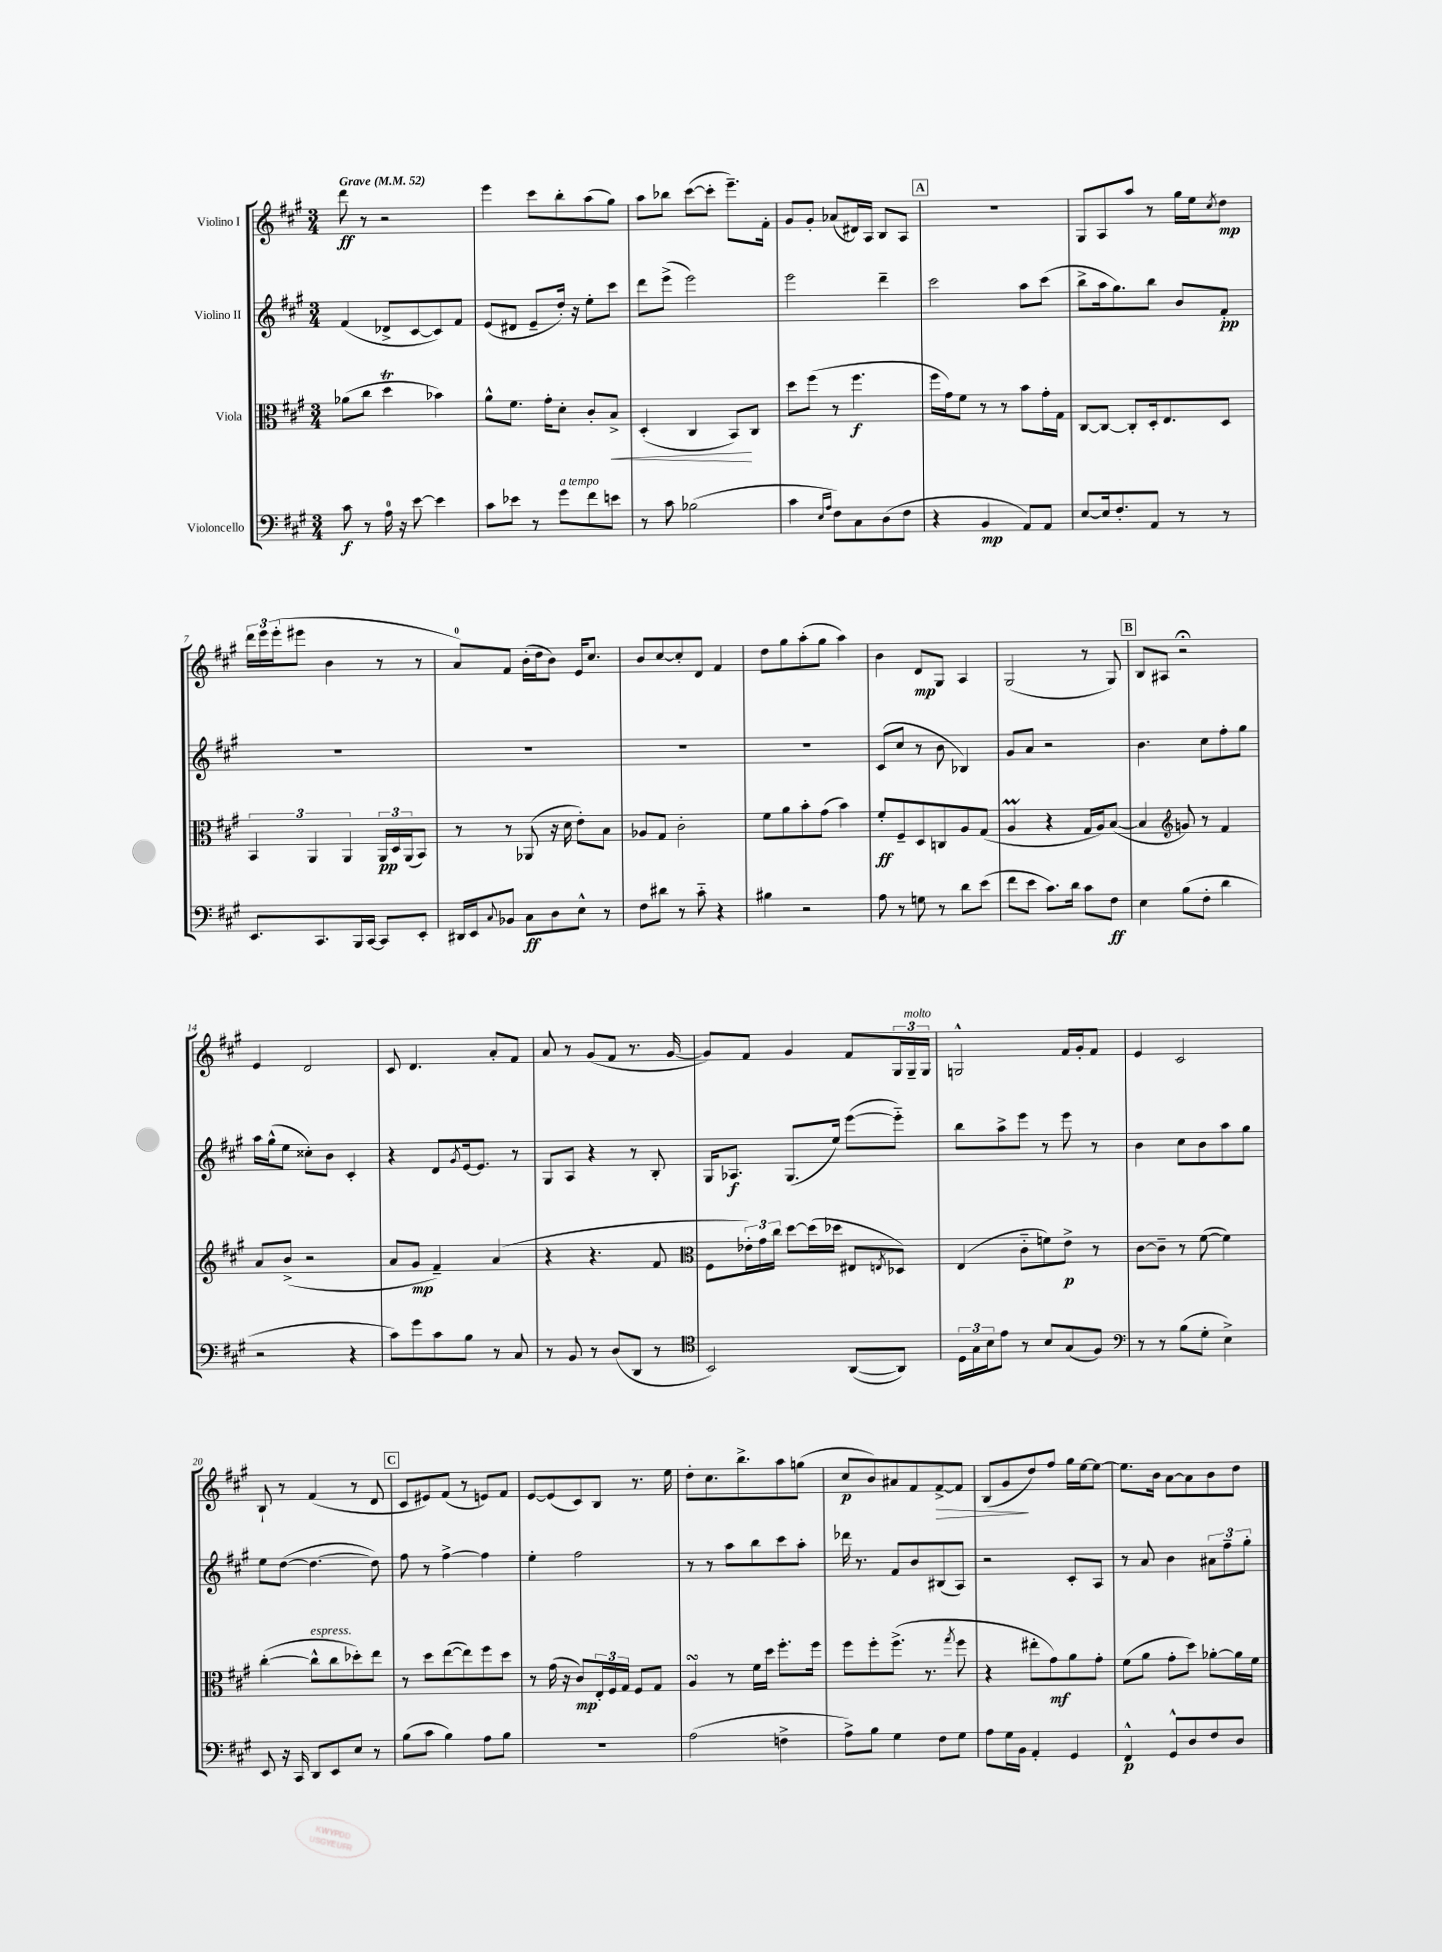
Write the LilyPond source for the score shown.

<<
\new StaffGroup <<
\new Staff = "s0" \with { instrumentName = "Violino I" } {
    \clef treble \key a \major \numericTimeSignature \time 3/4 \tempo "Grave" 4 = 52
    d'''8\ff r8 r2 |
    e'''4 cis'''8 b''8-. a''8( gis''8) |
    a''8 bes''8 cis'''8~( cis'''8-. e'''8.--) fis'16-. |
    gis'8 gis'8-. aes'8( dis'16) a16 b8 a8 |
    \mark \markup { \box "A" } R2. |
    gis8 a8 a''8 r8 gis''16 e''16 \acciaccatura { cis''8 } d''8\mp |
    \tuplet 3/2 { d'''16 e'''16 e'''16-.( } eis'''8 b'4 r8 r8 |
    a'8-0) fis'8 b'16-.( d''16 b'8) e'16 cis''8. |
    b'8 cis''8~ cis''8-. d'8 fis'4 |
    d''8 gis''8 a''8-.( gis''8 a''4) |
    b'4 d'8\mp gis8 a4 |
    gis2( r8 gis8) |
    \mark \markup { \box "B" } b8 ais8 r2\fermata |
    e'4 d'2 |
    cis'8 d'4. a'8-. fis'8 |
    a'8 r8 gis'8( fis'8 r8. gis'16~ |
    gis'8) fis'8 gis'4 fis'8 \tuplet 3/2 { gis16 gis16--^\markup { \italic "molto" } gis16 } |
    g2-^ fis'16 gis'16-. fis'8 |
    e'4 cis'2 |
    b8-! r8 fis'4( r8 d'8 |
    \mark \markup { \box "C" } cis'8 eis'8) fis'8( r8 e'8) fis'8 |
    e'8~ e'8( cis'8) b8 r8. e''16 |
    d''8-. cis''8. b''8.-> a''8 g''8( |
    cis''8\p b'8) ais'8 fis'8 fis'8~->\> fis'8 |
    b8( gis'8\! d''8) fis''8 gis''16 e''16~ e''8~ |
    e''8. b'16 a'8~ a'8 b'8 d''8 \bar "|." |
}
\new Staff = "s1" \with { instrumentName = "Violino II" } {
    \clef treble \key a \major \numericTimeSignature \time 3/4
    fis'4( des'8-> cis'8~ cis'8) fis'8 |
    e'8( dis'8 e'8-- d''16-.) r16 e''8-. cis'''8 |
    d'''8 e'''8->( e'''2) |
    e'''2 d'''4-- |
    \mark \markup { \box "A" } cis'''2 a''8 cis'''8( |
    b''8-> a''16 gis''8.) b''8 b'8 fis'8-.\pp |
    R2. |
    R2. |
    R2. |
    R2. |
    cis'8( cis''8 r8 b'8 bes4) |
    gis'8 a'8 r2 |
    \mark \markup { \box "B" } b'4. cis''8 fis''8-. gis''8 |
    a''16 gis''16-^( e''8 cisis''8-.) b'8 cis'4-. |
    r4 d'8 \acciaccatura { gis'8 } e'16~ e'8. r8 |
    gis8 a8 r4 r8 b8-. |
    gis16 aes8.\f gis8.( e''16) e'''8~( e'''8-_) |
    b''8 a''8-> e'''8 r8 e'''8 r8 |
    b'4 cis''8 b'8 a''8 gis''8 |
    e''8 d''8~( d''4.~ d''8) |
    \mark \markup { \box "C" } fis''8 r8 fis''4~-> fis''4 |
    e''4-. fis''2 |
    r8 r8 a''8 b''8 cis'''8 a''8-. |
    des'''16 r8. fis'8 b'8 bis8( a8) |
    r2 cis'8-. a8 |
    r8 a'8 b'4 \tuplet 3/2 { ais'8 fis''8-- gis''8-. } \bar "|." |
}
\new Staff = "s2" \with { instrumentName = "Viola" } {
    \clef alto \key a \major \numericTimeSignature \time 3/4
    aes'8( cis''8 d''4\trill bes'4) |
    a'8-^ fis'8. gis'16-. d'8-. cis'8-. b8->\< |
    d4-.( cis4 b,8\!) cis8 |
    d''8 fis''8( r8 fis''4.\f |
    \mark \markup { \box "A" } fis''16 gis'16) fis'8 r8 r8 b'8 gis'16-. gis16 |
    cis8~ cis8~ cis8-. d16-. e8. d8 |
    \tuplet 3/2 { b,4 a,4 a,4 } \tuplet 3/2 { a,16\pp d16 a,16( } b,8) |
    r8 r8 aes,8( r16 d'16 e'8-.) b8 |
    aes8 gis8 cis'2-. |
    fis'8 a'8 b'8-. gis'8( b'4) |
    fis'8-.\ff fis8-- d8 c8 a8 gis8( |
    a4\prall r4 gis16 a16) b8~( |
    \mark \markup { \box "B" } b4 \clef treble g'8) r8 fis'4 |
    a'8 b'8->( r2 |
    a'8 gis'8\mp fis'4--) a'4( |
    r4 r4. fis'8 |
    \clef alto fis8 \tuplet 3/2 { ees'16-.) gis'16 cis''16 } d''8~ d''16( des''16 eis8 \acciaccatura { e8 } des8) |
    e4( cis'8-_ f'8) e'8->\p r8 |
    cis'8~ cis'8-- r8 fis'8~( fis'4) |
    cis''4~-.( cis''8-^^\markup { \italic "espress." } cis''8 des''8-.) e''8 |
    \mark \markup { \box "C" } r8 d''8 e''8~( e''8) fis''8 d''8 |
    r8 gis'16( r16 cis'8\mp) \tuplet 3/2 { e16-. fis16 gis16 } fis8 gis8 |
    a4\turn r8 fis'16 d''16 fis''8.-. fis''16 |
    fis''8 fis''8-. fis''8.->( r8. \acciaccatura { gis''8 } fis''8 |
    r4 eis''8-. gis'8\mf) a'8 gis'8-. |
    fis'8( a'8 gis'8-. d''8) aes'8~-. aes'16 fis'16 \bar "|." |
}
\new Staff = "s3" \with { instrumentName = "Violoncello" } {
    \clef bass \key a \major \numericTimeSignature \time 3/4
    cis'8\f r8 a16-0 r16 e'8~ e'4 |
    cis'8 ees'8 r8 gis'8^\markup { \italic "a tempo" } fis'8 e'8 |
    r8 cis'8 bes2( |
    cis'4 \grace { e16 a16 } fis8) cis8 d8( fis8 |
    \mark \markup { \box "A" } r4 b,4\mp a,8) a,8 |
    e8~ e16 fis8.-. a,8 r8 r8 |
    e,8. cis,8. b,,16 cis,16~ cis,8 e,8-. |
    dis,16 e,16 \appoggiatura { cis8 } bes,8 cis8\ff d8 e8-^ r8 |
    fis8 dis'8 r8 cis'8-_ r4 |
    bis4 r2 |
    a8 r8 g8 r8 d'8 e'8( |
    fis'8 e'8 cis'8.) d'16 cis'8 fis8\ff |
    \mark \markup { \box "B" } e4 b8( fis8-. d'4 |
    r2 r4 |
    cis'8) gis'8 cis'8 b8 r8 cis8 |
    r8 b,8 r8 d8( d,8 r8 |
    \clef tenor b,2) a,8~( a,8) |
    \tuplet 3/2 { d16 gis16 b16 } e'8 r8 b8 gis8( fis8) |
    \clef bass r8 r8 b8( gis8-. e4->) |
    e,8 r16 cis,16 d,8 e,8 e8 r8 |
    \mark \markup { \box "C" } b8( cis'8 b4) a8 b8 |
    R2. |
    a2( f4-> |
    a8->) b8 gis4 fis8 gis8 |
    a8 gis16 b,16 a,4-. gis,4 |
    fis,4-^\p gis,8-^ d8 fis8 d8 \bar "|." |
}
>>
>>
